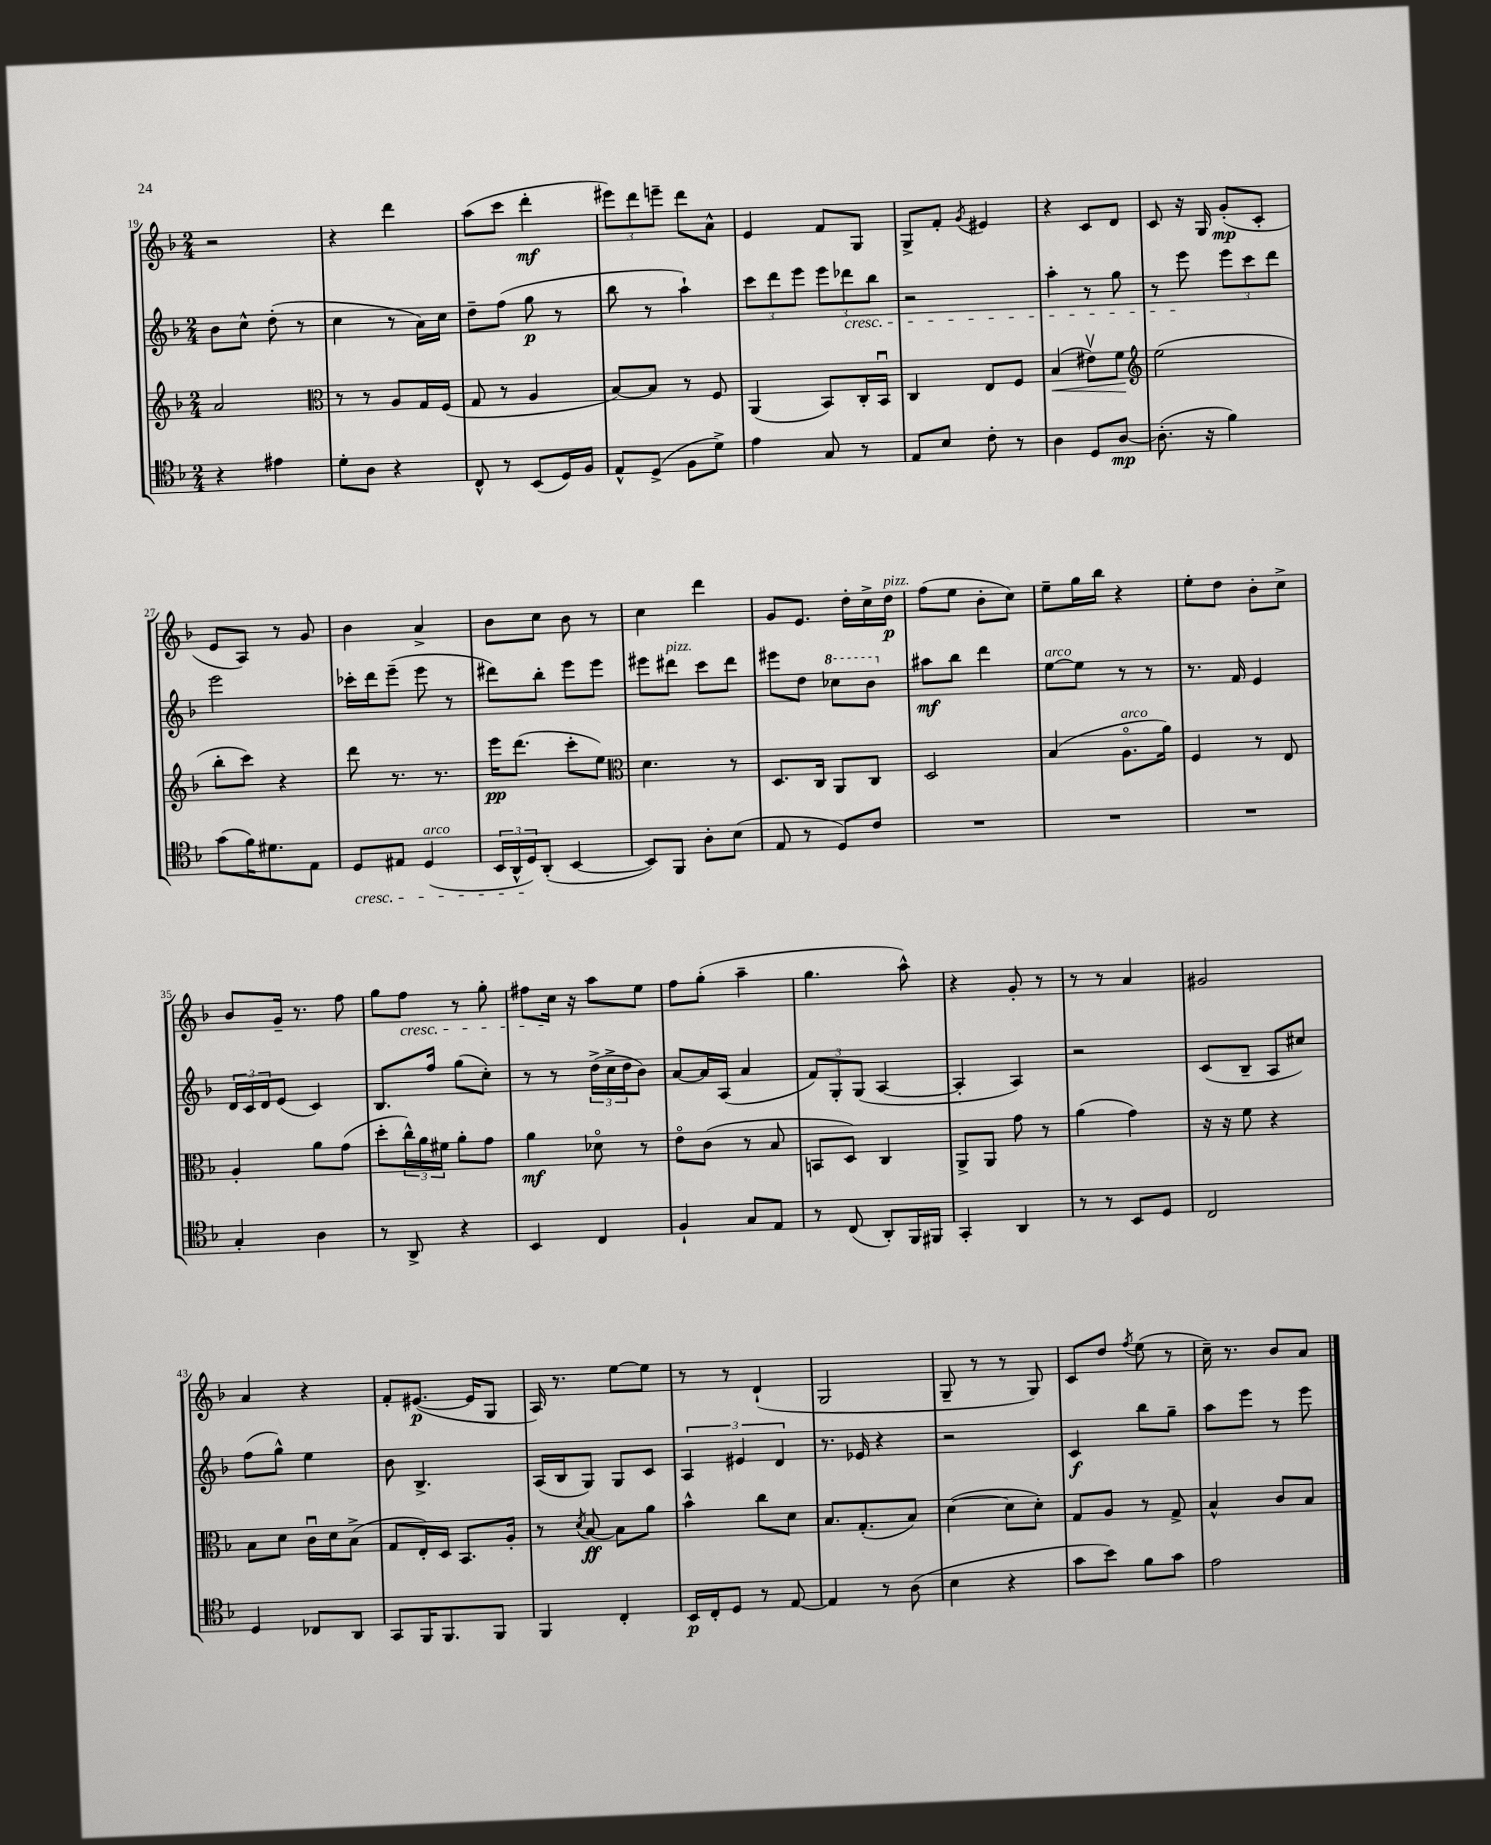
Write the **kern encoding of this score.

**kern	**kern	**kern	**kern
*staff4	*staff3	*staff2	*staff1
*clefC4	*clefG2	*clefG2	*clefG2
*k[b-]	*k[b-]	*k[b-]	*k[b-]
*M2/4	*M2/4	*M2/4	*M2/4
4r	2a/	8b-\L	2r
.	.	8cc^^\J	.
4e#\	.	(8dd'\	.
.	.	8r	.
=	=	=	=
*	*clefC3	*	*
8d'\L	8r	4cc\	4r
8A\J	8r	.	.
4r	8A/L	8r	4ddd\
.	16G/L	16a\LL)	.
.	(16F/JJ	16cc\JJ	.
=	=	=	=
8C^^/	8G/	8dd~\L	(8aa\L
8r	8r	(8ff\J	8ccc\J
(8BB-/L	4A/	8gg\	4ddd'\
16D/L)	.	8r	.
16F/JJ	.	.	.
=	=	=	=
8E^^/L	[8B-/L)	8bb-\	12eee#\L)
.	.	.	12ddd\
(8D^/J	8B-/]J	8r	.
.	.	.	12eee~\J
8F\L	8r	4aa`\)	8ddd\L
8d^\J)	8F/	.	8a^^\J
=	=	=	=
4e\	(4AA/	12ccc\L	4e/
.	.	12ddd\	.
.	.	12eee\J	.
8G/	8BB-/L)	12eee\L	8f/L
.	.	12ddd-\	.
8r	16C'/L	.	8G/J
.	.	12bb-\J	.
.	16BB-u/JJ	.	.
=	=	=	=
8E/L	4C/	2r	8G^/L
8B-/J	.	.	8f'/J
.	.	.	8qg/
8c'\	8E/L	.	4e#/
8r	8F/J	.	.
=	=	=	=
4A\	(4B-/	4aa'\	4r
8D/L	8e#v\L)	8r	8c/L
[8A/J	8f\J	8gg\	8d/J
=	=	=	=
*	*clefG2	*	*
(8.A'\]	(2ee\	8r	8c/
.	.	8eee\	16r
16r	.	.	16G/
4f\)	.	12eee\L	(8g'/L
.	.	12ccc\	.
.	.	.	8c'/J
.	.	12ddd\J	.
=	=	=	=
(8g\L	8bb-'\L	2eee\	8e/L
16f\K)	8ccc\J)	.	8A/J)
8.d#\	.	.	.
.	4r	.	8r
8E\J	.	.	8g/
=	=	=	=
8D/L	8ddd\	16ccc-'\LL	4b-\
.	.	16ddd\J	.
8E#/J	8.r	(8eee~\J	.
(4D/	.	8eee\	4a^/
.	8.r	.	.
.	.	8r	.
=	=	=	=
24BB-/LL	16eee\LK	8ddd#\L)	8b-\L
24AA^^/	.	.	.
.	(8.ddd\J	.	.
24D/J)	.	.	.
(8AA'/J	.	8bb-'\J	8cc\J
[4BB-/	8ccc'\L	8eee\L	8b-\
.	8ee\J)	8eee\J	8r
=	=	=	=
*	*clefC3	*	*
8BB-/]L)	4.d\	8eee#\L	4cc\
8FF/J	.	8ddd#\J	.
8A'\L	.	8ccc\L	4ddd\
(8B-\J	8r	8ddd#\J	.
=	=	=	=
8E/	8.D/L	8eee#\L	8g/L
8r	.	8dd\J	8.e/J
.	16C/Jk	.	.
8D/L)	8AA/L	8ccc-\L	.
.	.	.	16dd'\LL
8c/J	8C/J	8bb-\J	16cc^\
.	.	.	16dd\JJ
=	=	=	=
2r	2D/	8aa#\L	(8ff\L
.	.	8bb-\J	8ee\J
.	.	4ddd\	8b-'\L
.	.	.	8cc\J)
=	=	=	=
2r	(4B-/	[8ee\L	8ee~\L
.	.	8ee\]J	16gg\L
.	.	.	16bb-\JJ
.	8.Ao\L	8r	4r
.	.	8r	.
.	16a\Jk)	.	.
=	=	=	=
2r	4F/	8.r	8ee'\L
.	.	.	8dd\J
.	.	16f/	.
.	8r	4e/	8b-'\L
.	8E/	.	8cc^\J
=	=	=	=
4G'/	4A'/	24d/LL	8b-/L
.	.	24c/	.
.	.	24d/J	.
.	.	(8e/J	16g~/Jk
.	.	.	8.r
4A\	8a\L	4c/)	.
.	(8g\J	.	8ff\
=	=	=	=
8r	8dd'\L	8.B-/L	8gg\L
8AA^/	24cc^^\L)	.	8ff\J
.	24a\	.	.
.	.	16ff/Jk	.
.	24f#\JJ	.	.
4r	8a'\L	(8gg\L	8r
.	8g\J	8cc'\J)	8gg'\
=	=	=	=
4BB-/	4a\	8r	8ff#\L
.	.	8r	16cc\Jk
.	.	.	16r
4C/	8d-o\	(24dd^\LL	8aa\L
.	.	24cc^\	.
.	.	24dd\J	.
.	8r	8b-\J)	8ee\J
=	=	=	=
4F`/	8eo\L	[8a/L	8ff\L
.	(8c\J	16a/]L	(8gg'\J
.	.	(16A/JJ	.
8G/L	8r	4a/	4aa~\
8E/J	8B-/	.	.
=	=	=	=
8r	8BB/L	12f/L)	4.gg\
.	.	12G'/	.
(8C/	8D/J)	.	.
.	.	(12G/J	.
8AA'/L)	4C/	[4A/	.
16FF/L	.	.	8aa^^\)
16FF#/JJ	.	.	.
=	=	=	=
4GG'/	8AA^/L	4A'/]	4r
.	8AA/J	.	.
4AA/	8g\	4A/)	8g'/
.	8r	.	8r
=	=	=	=
8r	(4a\	2r	8r
8r	.	.	8r
8BB-/L	4g\)	.	4a/
8D/J	.	.	.
=	=	=	=
2C/	16r	(8c/L	2g#/
.	16r	.	.
.	8f\	8B-~/J	.
.	4r	8A/L	.
.	.	8cc#/J)	.
=	=	=	=
4D/	8B-\L	(8ff\L	4a/
.	8d\J	8gg^^\J)	.
8C-/L	16cu\LL	4ee\	4r
.	16d\J	.	.
8AA/J	(8B-^\J	.	.
=	=	=	=
8GG/L	8G/L	8b-\	8f'/L
16FF/K	16E'/L)	4.B-^/	([8.e#/J
8.FF/	16D/JJ	.	.
.	8.BB-/L	.	.
.	.	.	16e#/]LK
8FF/J	.	.	8G/J
.	16A'/Jk	.	.
=	=	=	=
4FF/	8r	(16A/LL	16A/)
.	.	16B-/J	8.r
.	8qd/	.	.
.	[8B-/	8G/J)	.
4C'/	8B-\]L	8G/L	[8ee\L
.	8a\J	8c/J	8ee\]J
=	=	=	=
16BB-/LL	4b-^^\	6A/	8r
16C'/J	.	.	.
8D/J	.	.	8r
.	.	6e#/	.
8r	8cc\L	.	(4d`/
.	.	6d/	.
[8E/	8d\J	.	.
=	=	=	=
4E/]	8.B-/L	8.r	2G/
.	(8.G'/	16e-/	.
8r	.	4r	.
(8A\	8B-/J)	.	.
=	=	=	=
4B-\	([4d\	2r	8G~/
.	.	.	8r
4r	8d\]L	.	8r
.	8d'\J)	.	8G/)
=	=	=	=
8g\L	8G/L	4c/	8c/L
8b-\J)	8A/J	.	8dd/J
.	.	.	8qff/
8f\L	8r	8bb-\L	(8ee\
8g\J	8G^/	8gg~\J	8r
=	=	=	=
2e\	4B-^^/	8aa\L	16cc~\)
.	.	.	8.r
.	.	8eee\J	.
.	8c/L	8r	8b-/L
.	8B-/J	8eee\	8a/J
==	==	==	==
*-	*-	*-	*-
